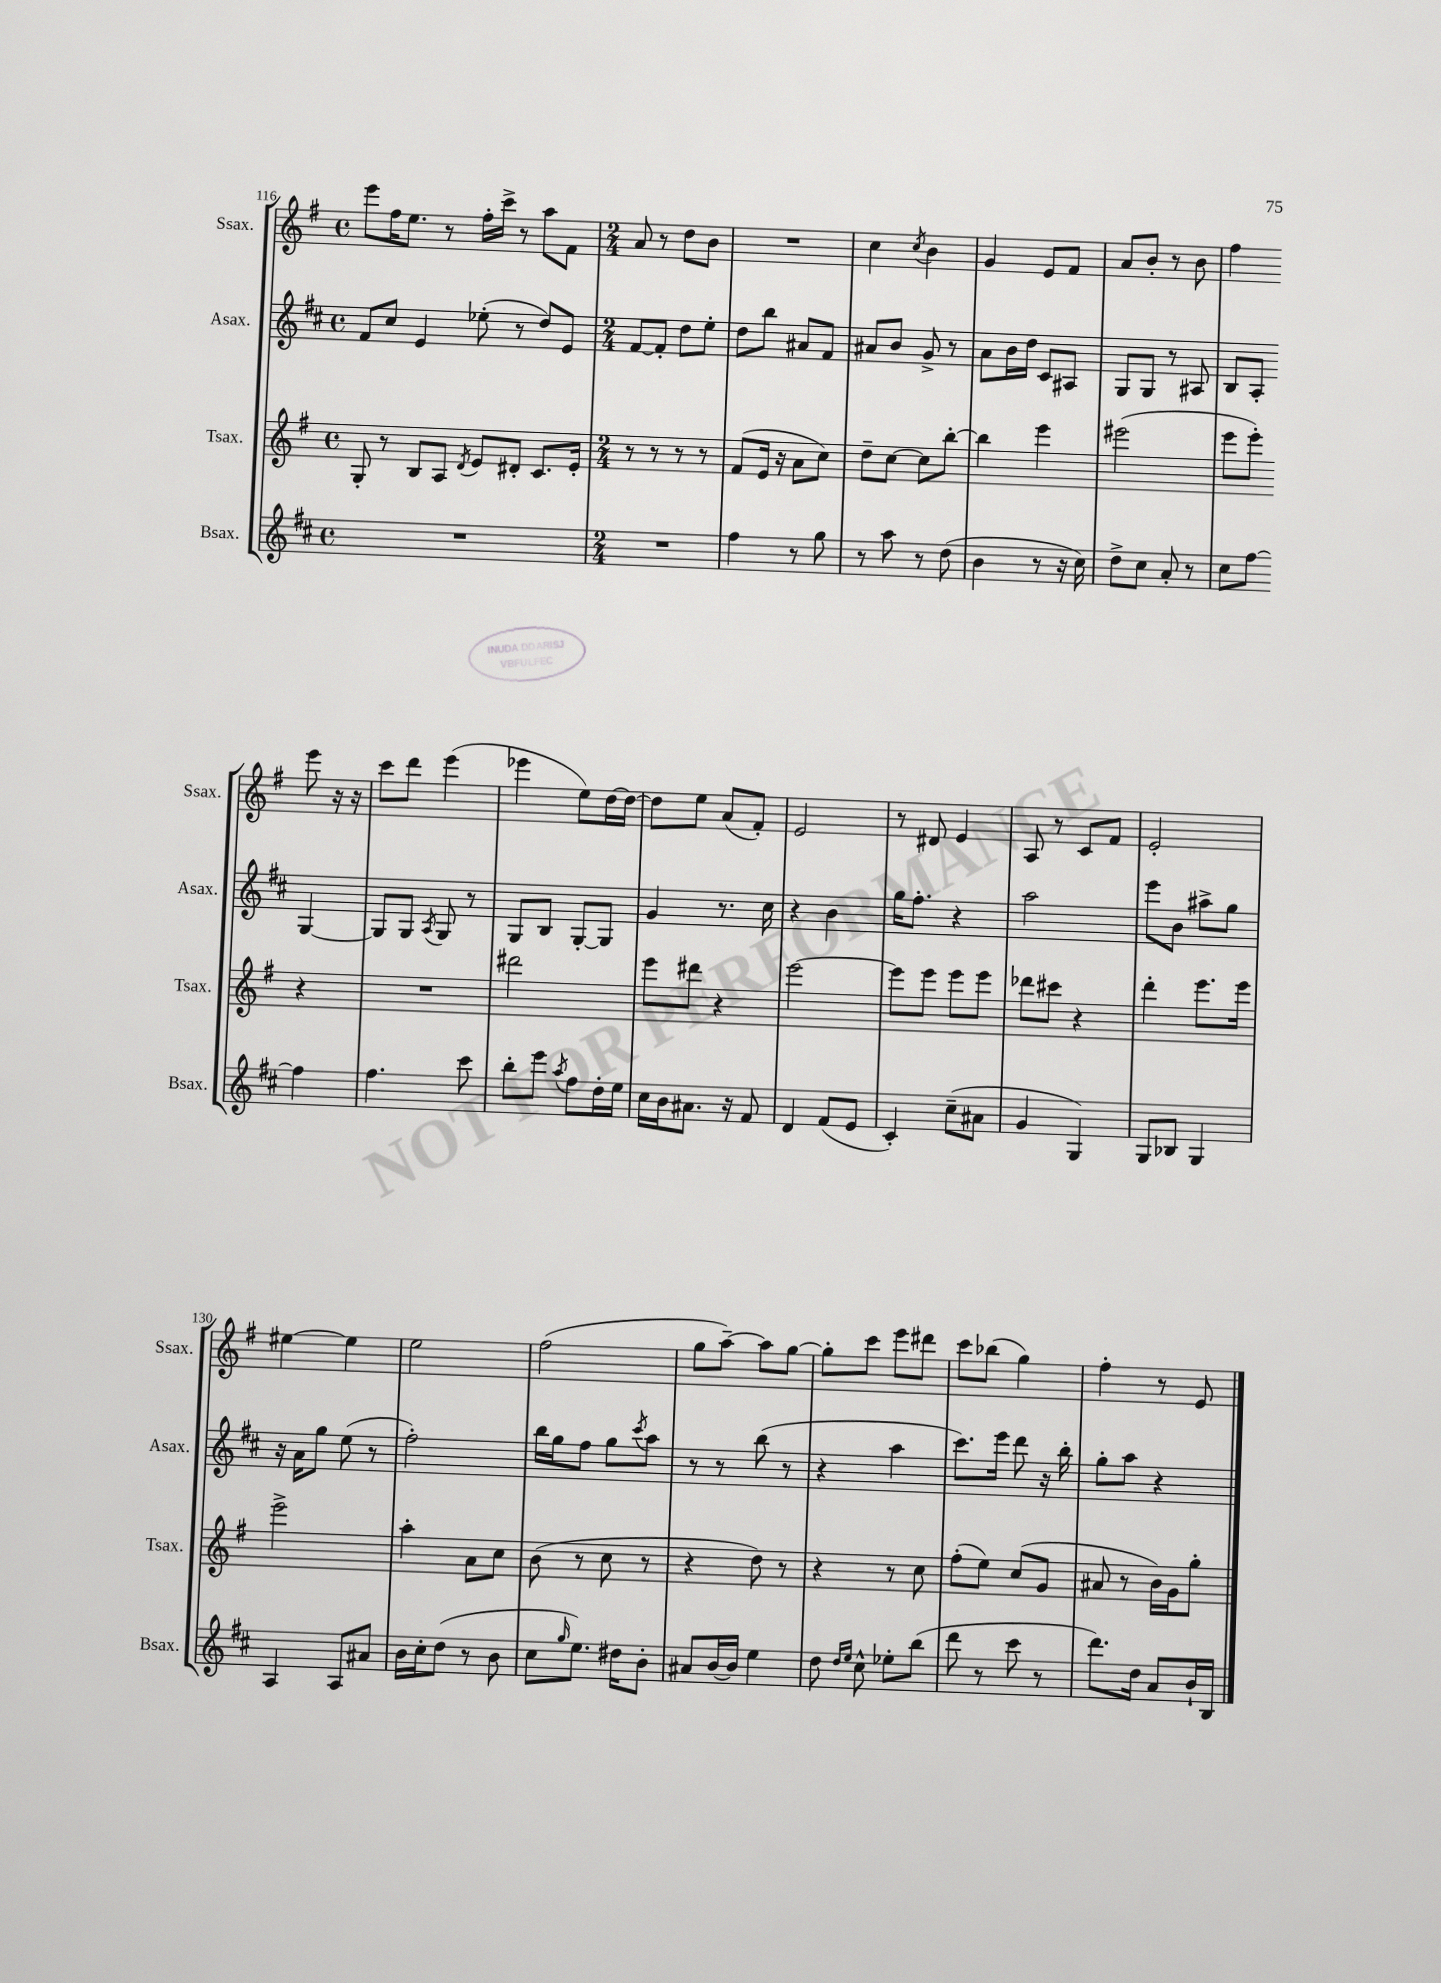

**kern	**kern	**kern	**kern
*part4	*part3	*part2	*part1
*staff4	*staff3	*staff2	*staff1
*I"Bsax.	*I"Tsax.	*I"Asax.	*I"Ssax.
*I'Bsax.	*I'Tsax.	*I'Asax.	*I'Ssax.
*clefG2	*clefG2	*clefG2	*clefG2
*k[f#c#]	*k[f#]	*k[f#c#]	*k[f#]
*M4/4	*M4/4	*M4/4	*M4/4
*met(c)	*met(c)	*met(c)	*met(c)
=116	=116	=116	=116
1r	8G'/	8f#/L	8eee\L
.	8r	8cc#/J	16ff#\K
.	.	.	8.ee\J
.	8B/L	4e/	.
.	8A/J	.	8r
.	8qd/	.	.
.	8e/L	(8ee-X'\	16ff#'\LL
.	.	.	16ccc^\JJ
.	8d#X'/J	8r	8r
.	8.c/L	8dd/L)	8aa\L
.	.	8e/J	8f#\J
.	16e'/Jk	.	.
=117	=117	=117	=117
*M2/4	*M2/4	*M2/4	*M2/4
2r	8r	[8f#/L	8a/
.	8r	8f#'/J]	8r
.	8r	8dd\L	8dd\L
.	8r	8ee'\J	8b\J
=118	=118	=118	=118
4ff#\	(8f#/L	8dd\L	2r
.	16e/Jk	8bb\J	.
.	16r	.	.
8r	8a\L	8a#X/L	.
8gg\	8cc\J)	8f#/J	.
=119	=119	=119	=119
8r	8dd~\L	8a#X/L	4cc\
8aa\	[8cc\J	8b/J	.
.	.	.	8qcc/
8r	8cc\L]	8g^/	4b\
(8dd\	[8bb'\J	8r	.
=120	=120	=120	=120
4b\	4bb\]	8a\L	4g/
.	.	16b\L	.
.	.	16dd\JJ	.
8r	4eee\	8c#/L	8e/L
16r	.	8A#X/J	8f#/J
16cc#\)	.	.	.
=121	=121	=121	=121
8dd^\L	(2eee#X\	8G/L	8a/L
8cc#\J	.	8G/J	8b'/J
8a'/	.	8r	8r
8r	.	8A#X/	8b\
=122	=122	=122	=122
8cc#\L	8eee\L	8B/L	4ff#\
[8ff#\J	8eee'\J)	8A'/J	.
4ff#\]	4r	[4G/	8eee\
.	.	.	16r
.	.	.	16r
!!LO:LB:g=z
=123	=123	=123	=123
4.ff#\	2r	8G/L]	8ccc\L
.	.	8G/J	8ddd\J
.	.	8qA/	.
.	.	8G/	(4eee\
8ccc#\	.	8r	.
=124	=124	=124	=124
8bb'\L	2ddd#X\	8G/L	4eee-X\
8eee\J	.	8B/J	.
8qaa/	.	.	.
8ff#\L	.	[8G'/L	8ee\L)
16dd'\L	.	8G/J]	[16dd\L
16ee\JJ	.	.	16dd\JJ_
=125	=125	=125	=125
16cc#\LL	8eee\L	4g/	8dd\L]
16b\J	.	.	.
8.a#X\J	8ddd#X\J	.	8ee\J
.	4r	8.r	(8a/L
16r	.	.	.
8f#/	.	.	8f#'/J)
.	.	16cc#\	.
=126	=126	=126	=126
4d/	[2eee\	4r	2e/
(8f#/L	.	4b\	.
8e/J	.	.	.
=127	=127	=127	=127
4c#'/)	8eee\L]	16gg\KL	8r
.	.	8.ff#'\J	.
.	8eee\J	.	8d#X/
(8cc#~\L	8eee\L	4r	4e/
8a#X\J	8eee\J	.	.
=128	=128	=128	=128
4g/	8ddd-X\L	2aa\	8A/
.	8ccc#X\J	.	8r
4G/)	4r	.	8c/L
.	.	.	8f#/J
=129	=129	=129	=129
8G/L	4ddd'\	8eee\L	2e'/
8B-X/J	.	8b\J	.
4G/	8.eee\L	8aa#X^\L	.
.	.	8gg\J	.
.	16eee\Jk	.	.
!!LO:LB:g=z
=130	=130	=130	=130
4A/	2eee^\	16r	[4ee#X\
.	.	16a\KL	.
.	.	8gg\J	.
8A/L	.	(8ee\	4ee#\]
8a#X/J	.	8r	.
=131	=131	=131	=131
16b\LL	4aa'\	2ff#'\)	2ee\
16cc#'\J	.	.	.
(8dd\J	.	.	.
8r	8a\L	.	.
8b\	8cc\J	.	.
=132	=132	=132	=132
8cc#\L	(8b\	16bb\LL	(2ff#\
.	.	16gg\J	.
16qqgg/	.	.	.
8.ee\J)	8r	8ff#\J	.
.	8cc\	8gg\L	.
16dd#X\KL	.	.	.
.	.	8qccc#/	.
8b'\J	8r	8aa\J	.
=133	=133	=133	=133
8a#X/L	4r	8r	8gg\L
[16b/L	.	8r	[8aa~\J)
16b/JJ]	.	.	.
4ee\	8dd\)	(8bb\	8aa\L]
.	8r	8r	[8gg\J
=134	=134	=134	=134
8dd\	4r	4r	8gg'\L]
16qqdd/LL	.	.	.
16qqee/JJ	.	.	.
8cc#^^\	.	.	8ccc\J
8ee-X'\L	8r	4aa\	8eee\L
(8bb\J	8cc\	.	8ddd#X\J
=135	=135	=135	=135
8ddd\	(8ff#'\L	8.ccc#\L)	8ccc\L
8r	8ee\J)	.	(8bb-X\J
.	.	16eee\Jk	.
8ccc#\	(8cc/L	8ddd\	4gg\)
8r	8g/J	16r	.
.	.	16bb'\	.
=136	=136	=136	=136
8.ddd\L)	8a#X/	8gg'\L	4ff#'\
.	8r	8aa\J	.
16dd\Jk	.	.	.
8a/L	16b\LL)	4r	8r
.	16g\J	.	.
16b`/L	8gg'\J	.	8e/
16B/JJ	.	.	.
==	==	==	==
*-	*-	*-	*-
